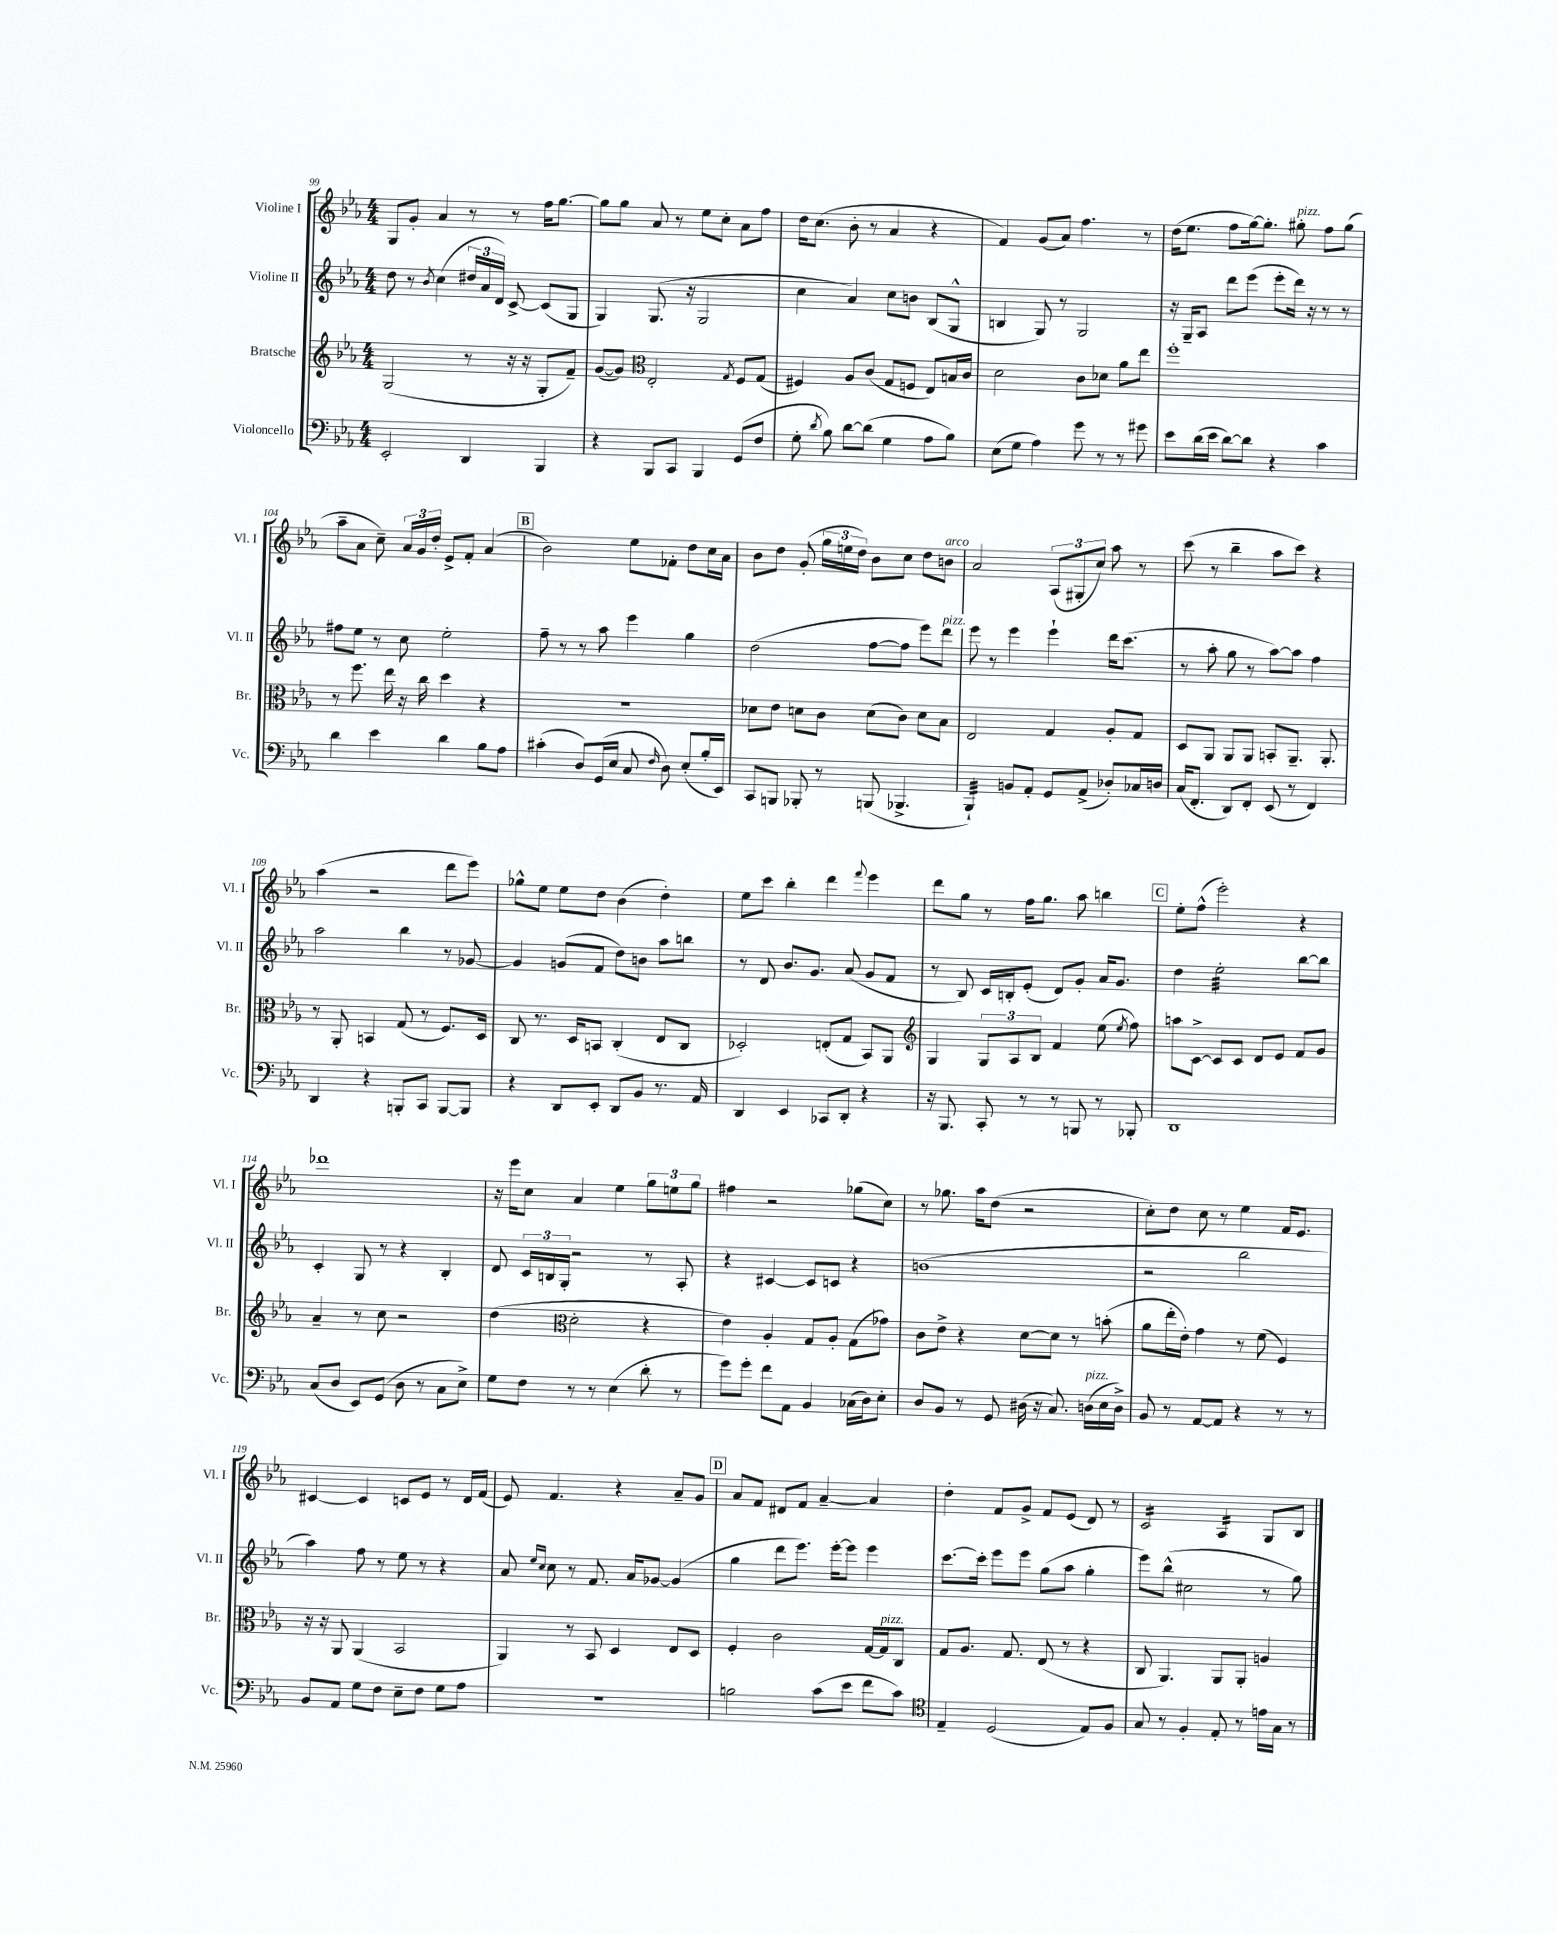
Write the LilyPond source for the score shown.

<<
\new StaffGroup <<
\new Staff = "s0" \with { instrumentName = "Violine I" shortInstrumentName = "Vl. I" } {
    \clef treble \key ees \major \numericTimeSignature \time 4/4
    \autoBeamOff g8[ g'8]-. aes'4 r8 r8 f''16[ g''8.]~ |
    g''8[ g''8] aes'8 r8 ees''8[ c''8]-. aes'8[ f''8] |
    d''16[ c''8.]( bes'8-. r8 aes'4 r4 |
    f'4) g'8[( aes'8]) f''4. r8 |
    d''16[( ees''8.] f''8[ g''16~) g''8.]-. gis''8-.^\markup { \italic "pizz." } f''8[ gis''8]( |
    aes''8[-- aes'8] c''8--) \tuplet 3/2 { aes'16[ g'16 d''16]-. } ees'8[-> f'8]-. aes'4( |
    \mark \markup { \box "B" } bes'2) ees''8[ fes'8]-. d''8[ c''16 aes'16] |
    bes'8[ d''8] g'8-.( \tuplet 3/2 { g''16[ e''16 d''16]) } bes'8[ c''8] d''8[ b'8]^\markup { \italic "arco" } |
    aes'2 \tuplet 3/2 { aes8[( gis8-. c''8]) } aes''8 r8 |
    c'''8( r8 bes''4-- aes''8[ c'''8]) r4 |
    aes''4( r2 d'''8[ ees'''8]) |
    ges''8[-^ ees''8] ees''8[ d''8] bes'4( d''4-.) |
    ees''8[ c'''8] bes''4-. d'''4 \appoggiatura { f'''8 } ees'''4 |
    d'''8[ g''8] r8 f''16[ g''8.] aes''8 b''4 |
    \mark \markup { \box "C" } ees''8[-. f''8]-^( ees'''2-.) r4 |
    des'''1 |
    r16 ees'''16[ c''8] aes'4 ees''4 \tuplet 3/2 { g''8[ e''8 g''8] } |
    fis''4 r2 ges''8[( c''8]) |
    r8 ges''8. aes''16[ d''8]( r2 |
    c''8[-.) d''8] c''8 r8 ees''4 f'16[ ees'8.] |
    cis'4~ cis'4 c'8[ ees'8] r8 d'16[ f'16]( |
    ees'8) f'4. r4 aes'8[-- g'8] |
    \mark \markup { \box "D" } aes'8[ f'8] dis'8[ f'8] aes'4~-- aes'4 |
    d''4-. f'8[ g'8]-> f'8[ ees'8]( d'8) r8 |
    c'2:16 aes4:16 g8[ bes8] \bar "|." |
}
\new Staff = "s1" \with { instrumentName = "Violine II" shortInstrumentName = "Vl. II" } {
    \clef treble \key ees \major \numericTimeSignature \time 4/4
    \autoBeamOff d''8 r8 \acciaccatura { bes'8 } c''4( \tuplet 3/2 { dis''16[ aes'16 d'16]) } c'8~-> c'8[( g8] |
    g4) g8.( r16 g2 |
    c''4 aes'4) c''8[ b'8] bes8[( g8]-^ |
    b4 g8) r8 g2 |
    r16 g16[-- aes8] d'''8[ ees'''8]( ees'''8[-. d'''16]) r16 r8 r8 |
    fis''8[ ees''8] r8 c''8 ees''2-. |
    \mark \markup { \box "B" } f''8-- r8 r8 aes''8 ees'''4 g''4 |
    d''2( f''8[~ f''8] ees'''8[) d'''8]^\markup { \italic "pizz." } |
    ees'''8 r8 ees'''4 ees'''4-! d'''16[ c'''8.]( |
    r8 aes''8-. g''8 r8 aes''8[~) aes''8] f''4 |
    aes''2 bes''4 r8 ges'8~ |
    ges'4 g'8[( f'8] d''8[) b'8] aes''8[ b''8] |
    r8 d'8 bes'8.[ g'8.] aes'8( g'8[ f'8] |
    r8 bes8) c'16[ b16-. ees'8]-.( d'8[) g'8]-. aes'16[ g'8.] |
    \mark \markup { \box "C" } d''4 ees''2:32-. bes''8[~ bes''8] |
    c'4-. g8 r8 r4 bes4-. |
    d'8 \tuplet 3/2 { c'16[ b16 g16]-. } r2 r8 aes8-. |
    r4 cis'4~ cis'8[ c'8] r4 |
    b'1( |
    r2 bes''2 |
    aes''4) f''8 r8 ees''8 r8 r4 |
    aes'8 \grace { ees''16[ c''16] } c''8 r8 f'8. aes'16[ ges'8]~ ges'4( |
    \mark \markup { \box "D" } g''4 d'''8[ ees'''8.]) ees'''16[~-. ees'''8] ees'''4 |
    c'''8.[~ c'''16]-. ees'''8[ ees'''8] g''8[( aes''8] g''4-. |
    ees'''8[) bes''8]-^( cis''2 r8 g''8) \bar "|." |
}
\new Staff = "s2" \with { instrumentName = "Bratsche" shortInstrumentName = "Br." } {
    \clef treble \key ees \major \numericTimeSignature \time 4/4
    \autoBeamOff g2( r8 r16 r16 g8[-. f'8]--) |
    g'8[~( g'8]) \clef alto ees2-. \acciaccatura { g8 } f8[ g8]( |
    fis4) aes8[ c'8]( g8[ f8] ees8[) b16 c'16] |
    d'2 c'8[ des'8] aes'8[ ees''8] |
    f''1-. |
    r8 f''8. ees''16 r16 c''16 d''4 r4 |
    \mark \markup { \box "B" } r1 |
    des'8[ ees'8] d'8[ c'8] d'8[( c'8]) d'8[ bes8] |
    ees2 g4 aes8[-. g8] |
    d8[ aes,8] aes,8[ aes,8] b,8[-. aes,8.]-- aes,8.-. |
    r8 aes,8-. b,4 g8( r8 f8.[) d16] |
    c8 r8. d16[ b,8] c4-.( ees8[ c8] |
    des2-.) e8[-.( g8] bes,8[) aes,8] |
    \clef treble g4 \tuplet 3/2 { g8[ aes8 bes8] } f'4 ees''8( \acciaccatura { ees''8 } f''8) |
    \mark \markup { \box "C" } a''8[ c'8]~-> c'8[ c'8] d'8[ ees'8] f'8[ g'8] |
    aes'4-- r8 c''8 r2 |
    d''4( \clef alto d'2-. r4 |
    ees'4) aes4-. g8[ aes8]-. g8[( ges'8]) |
    c'8[ ees'8]-> r4 d'8[~ d'8] r8 b'8-.( |
    aes'8[ ees''16-. ees'16]-.) g'4 r8 f'8( f4) |
    r16 r16 aes,8 aes,4( bes,2 |
    aes,4) r8 bes,8 d4 ees8[ d8] |
    \mark \markup { \box "D" } f4-. c'2 g16[~ g16^\markup { \italic "pizz." } c8] |
    g8[ aes8.] g8. ees8( r8 r4 |
    c8 aes,4.) aes,8[ aes,8]-. a4 \bar "|." |
}
\new Staff = "s3" \with { instrumentName = "Violoncello" shortInstrumentName = "Vc." } {
    \clef bass \key ees \major \numericTimeSignature \time 4/4
    \autoBeamOff ees,2-. d,4 bes,,4 |
    r4 bes,,8[ c,8] bes,,4 g,8[( f8] |
    g8-. \acciaccatura { d'8 } bes8) d'8[~ d'8]( g4 aes8[ bes8]) |
    ees8[( g8] aes4) g'8 r8 r8 gis'8 |
    ees'8[ d'16( ees'16] d'8[~) d'8] r4 c'4 |
    d'4 ees'4 d'4 bes8[ aes8] |
    \mark \markup { \box "B" } cis'4-.( d8[) g,16( ees16] c8 \grace { f16 } d8) ees8[-.( bes16-. ees,16]) |
    c,8[ b,,8] bes,,8-. r8 b,,8( bes,,4.-> |
    bes,,4:32-!) b,8[ aes,8]-. g,8[ aes,8]->( des8[-.) ces16 d16] |
    c16[( f,8.]-. d,8[) f,8]-. ees,8( r8 f,4) |
    d,4 r4 b,,8[-. c,8] b,,8[~ b,,8] |
    r4 d,8[ ees,8]-. d,8[ bes,8] r8. aes,16 |
    d,4 ees,4 ces,8[ d,8]-. r4 |
    r16 bes,,8. c,8-. r8 r8 b,,8 r8 bes,,8-. |
    \mark \markup { \box "C" } d,1 |
    c8[( d8] ees,8[) g,8]( d8 r8 c8[ ees8]->) |
    g8[ f8] r8 r8 ees4( d'8-. r8 |
    g'8[) g'8]-. f'8[ aes,8] bes,4 ces16[( d16) ees8]-. |
    d8[ bes,8] r8 g,8 dis16( r16 c8.) d16[^\markup { \italic "pizz." }( ees16 d16]->) |
    bes,8 r8 aes,8[~ aes,8] r4 r8 r8 |
    bes,8[ aes,8] g8[ f8] ees8[-- f8] g8[ aes8] |
    r1 |
    \mark \markup { \box "D" } b2 c'8[( ees'8] f'8[ c'8]) |
    \clef tenor ees4-- d2( ees8[) f8] |
    g8 r8 f4-. ees8-. r8 e'16[ g16] r8 \bar "|." |
}
>>
>>
\layout { \context { \Score currentBarNumber = #99 } }
